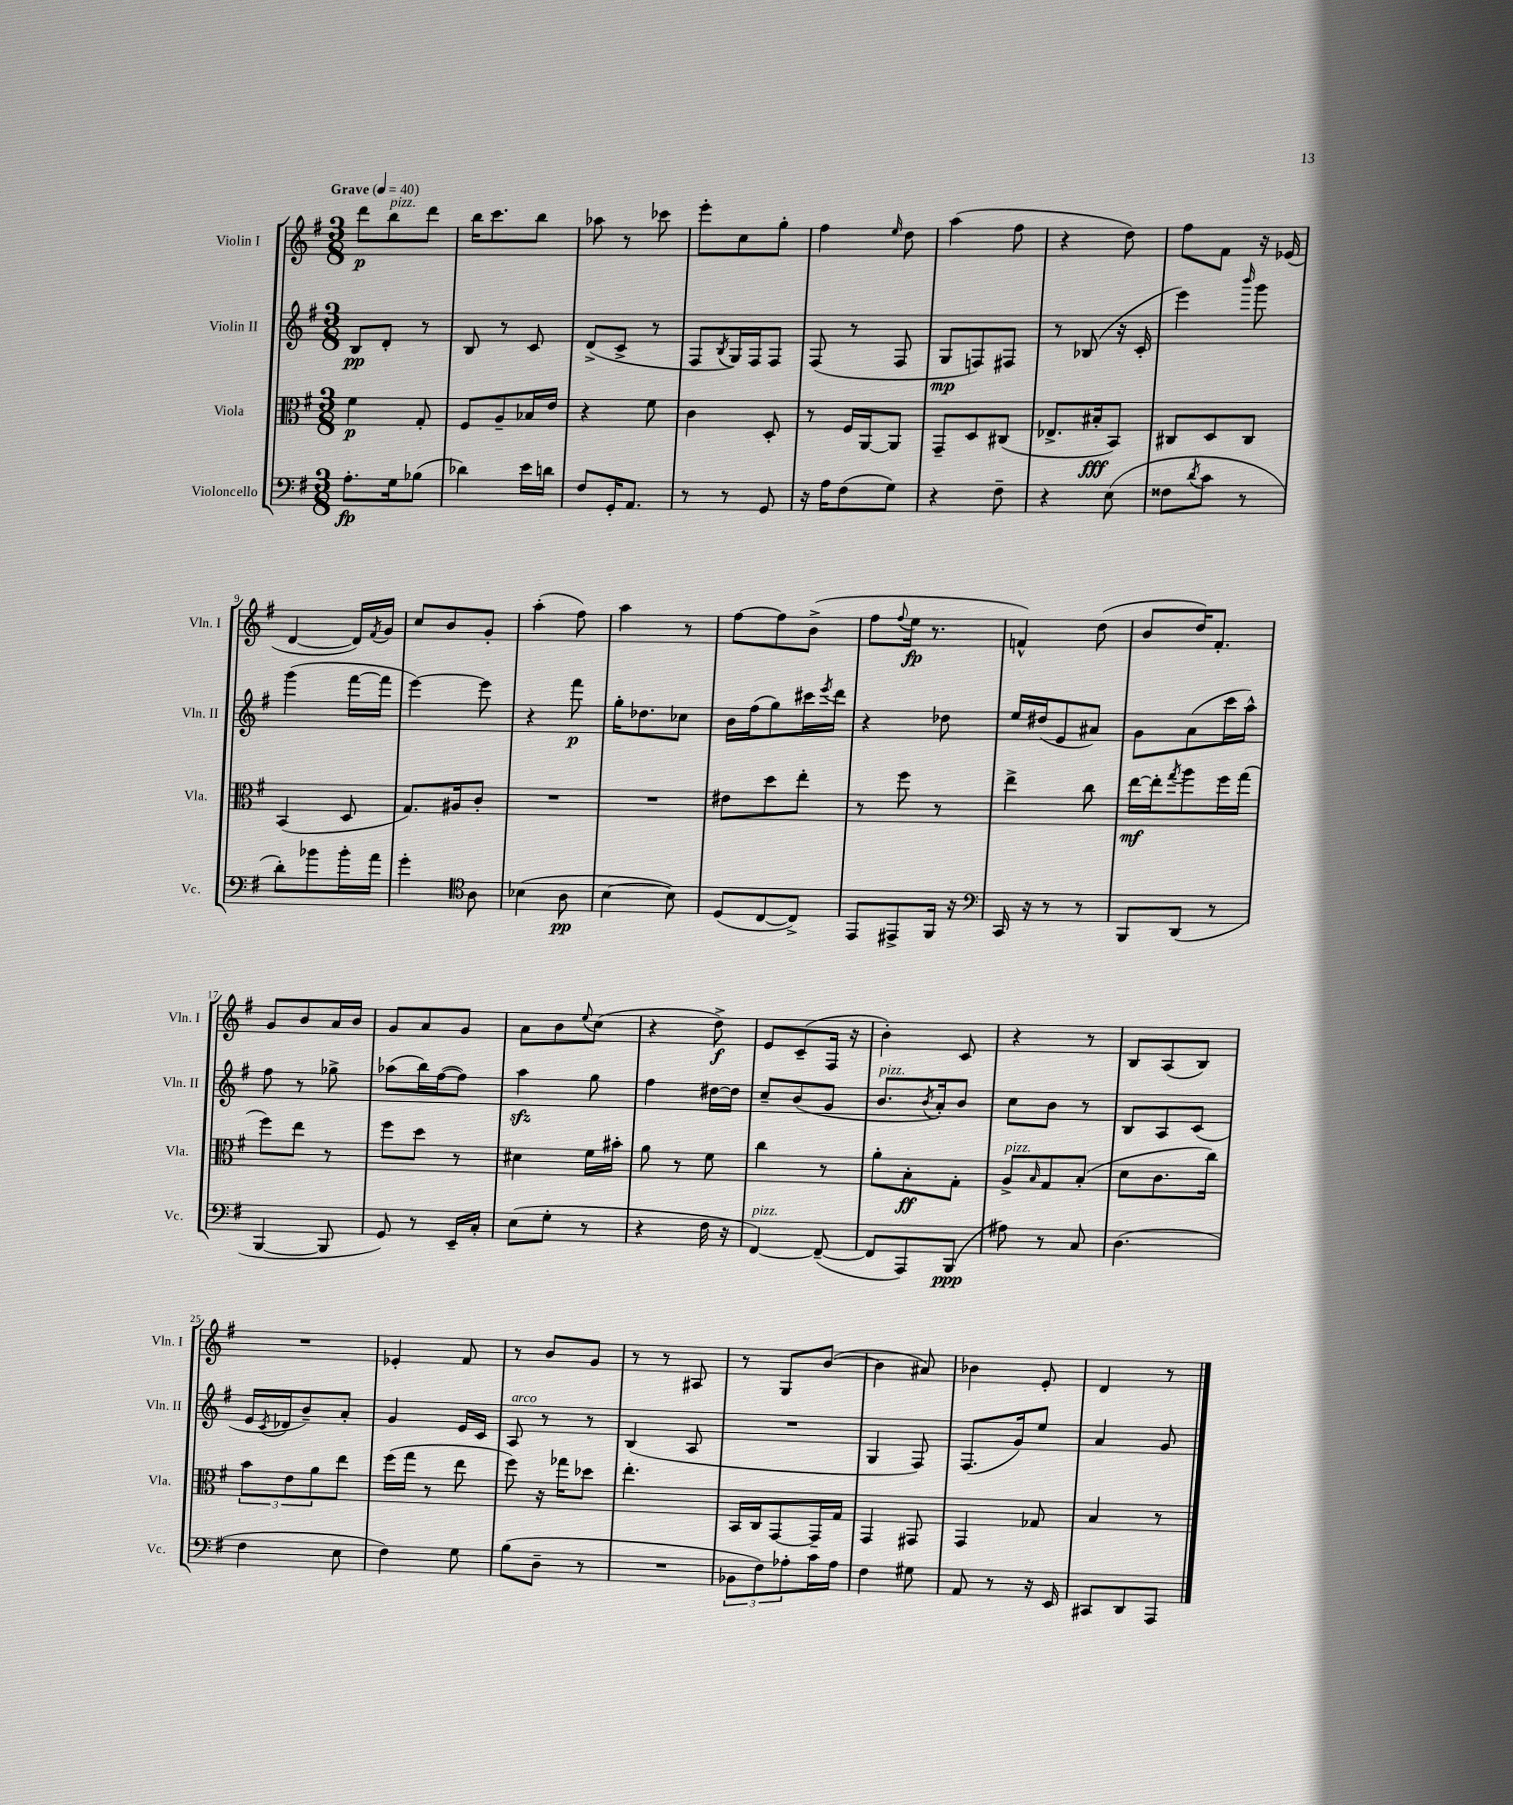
<<
\new StaffGroup <<
\new Staff = "s0" \with { instrumentName = "Violin I" shortInstrumentName = "Vln. I" } {
    \clef treble \key g \major \numericTimeSignature \time 3/8 \tempo "Grave" 4 = 40
    d'''8\p b''8^\markup { \italic "pizz." } d'''8 |
    b''16 c'''8. b''8 |
    aes''8 r8 ces'''8 |
    e'''8-. c''8 g''8-. |
    fis''4 \grace { e''16 } d''8 |
    a''4( fis''8 |
    r4 d''8) |
    fis''8 fis'8 r16 ees'16( |
    d'4~ d'16) \acciaccatura { fis'8 } g'16 |
    c''8 b'8 g'8-. |
    a''4-.( fis''8) |
    a''4 r8 |
    fis''8~ fis''8 b'8->( |
    fis''8 \appoggiatura { fis''8 } e''16\fp r8. |
    f'4-^) d''8( |
    b'8 d''16) fis'8.-. |
    g'8 b'8 a'16 b'16 |
    g'8 a'8 g'8 |
    a'8 b'8 \appoggiatura { e''8 } c''8( |
    r4 d''8->\f) |
    e'8 c'8--( fis16 r16 |
    b'4-.) c'8 |
    r4 r8 |
    b8 a8( b8) |
    R4. |
    ees'4-. fis'8 |
    r8 b'8 g'8 |
    r8 r8 ais8 |
    r8 g8 b'8~( |
    b'4 ais'8) |
    bes'4 e'8-. |
    d'4 r8 \bar "|." |
}
\new Staff = "s1" \with { instrumentName = "Violin II" shortInstrumentName = "Vln. II" } {
    \clef treble \key g \major \numericTimeSignature \time 3/8
    b8\pp d'8-. r8 |
    b8 r8 c'8 |
    d'8->( c'8-> r8 |
    fis8 \acciaccatura { b8 } g16) fis16 fis8 |
    fis8( r8 fis8 |
    g8\mp f8) fis8 |
    r8 bes8( r16 c'16-. |
    e'''4) \grace { b'''16 } g'''8 |
    g'''4( fis'''16~ fis'''16 |
    e'''4~) e'''8 |
    r4 fis'''8\p |
    g''16-. des''8. ces''8 |
    b'16 fis''16( g''8) cis'''16 \acciaccatura { e'''8 } d'''16 |
    r4 des''8 |
    e''16 dis''16( e'8 ais'8) |
    g'8 a'8( c'''16 a''16-^) |
    fis''8 r8 ges''8-> |
    aes''8( b''16) fis''16~( fis''8) |
    a''4\sfz g''8 |
    fis''4 dis''16~ dis''16 |
    c''8-- b'8( g'8 |
    b'8.^\markup { \italic "pizz." } \acciaccatura { b'8 } a'16-.) b'8 |
    c''8 b'8 r8 |
    b8 a8 c'8( |
    e'16 \acciaccatura { c'8 } des'16 b'8--) a'8-. |
    g'4 e'16 c'16 |
    a8^\markup { \italic "arco" } r8 r8 |
    b4( a8 |
    R4. |
    g4 fis8) |
    fis8.( g'16) e''8 |
    a'4 g'8 \bar "|." |
}
\new Staff = "s2" \with { instrumentName = "Viola" shortInstrumentName = "Vla." } {
    \clef alto \key g \major \numericTimeSignature \time 3/8
    fis'4\p g8-. |
    fis8 a8-- bes16 e'16 |
    r4 fis'8 |
    c'4 d8-. |
    r8 fis16 a,16~ a,8 |
    g,8-- d8 cis8( |
    ees8.-> bis16-.\fff b,8) |
    cis8 d8 cis8 |
    b,4( d8 |
    g8.) ais16 c'8-. |
    R4. |
    R4. |
    eis'8 d''8 e''8-. |
    r8 fis''8 r8 |
    e''4-> c''8 |
    e''16~\mf e''16-. \acciaccatura { g''8 } a''8 fis''16 g''16( |
    fis''8) e''8 r8 |
    fis''8 d''8 r8 |
    dis'4 fis'16 bis'16-. |
    a'8 r8 fis'8 |
    c''4 r8 |
    a'8-. b8-.\ff g8-. |
    a8->^\markup { \italic "pizz." } \grace { b16 } g8 b8-.( |
    d'8 c'8. c''16) |
    \tuplet 3/2 { b'8 e'8 a'8 } e''8 |
    fis''16( g''16 r8 e''8 |
    fis''8) r16 ges''16 des''8 |
    e''4.-. |
    b,16 c16 g,8~ g,16-- g16 |
    g,4 gis,8 |
    g,4 ges8 |
    b4 r8 \bar "|." |
}
\new Staff = "s3" \with { instrumentName = "Violoncello" shortInstrumentName = "Vc." } {
    \clef bass \key g \major \numericTimeSignature \time 3/8
    a8.-.\fp g16 bes8( |
    des'4) e'16 d'16 |
    fis8 g,16-. a,8. |
    r8 r8 g,8 |
    r16 a16 fis8( g8) |
    r4 fis8-- |
    r4 e8( |
    fisis8 \acciaccatura { d'8 } c'8 r8 |
    d'8-.) bes'8 bes'16-. a'16 |
    g'4-. \clef tenor a8 |
    bes4( a8\pp |
    b4~ b8) |
    d8( c8~ c8->) |
    e,8 eis,8-> fis,16 r16 |
    \clef bass c,16 r16 r8 r8 |
    b,,8 d,8( r8 |
    b,,4~ b,,8 |
    g,8) r8 e,16-- c16-. |
    e8( g8-. r8 |
    r4 fis16 r16 |
    fis,4~^\markup { \italic "pizz." }) fis,8~--( |
    fis,8 a,,8) b,,8\ppp( |
    ais8) r8 c8 |
    d4.( |
    fis4 e8 |
    fis4) g8 |
    b8( d8-- r8 |
    R4. |
    \tuplet 3/2 { bes,8 fis8) aes8-. } c'16 aes16 |
    fis4 gis8 |
    a,8 r8 r16 e,16 |
    cis,8 d,8 a,,8 \bar "|." |
}
>>
>>
